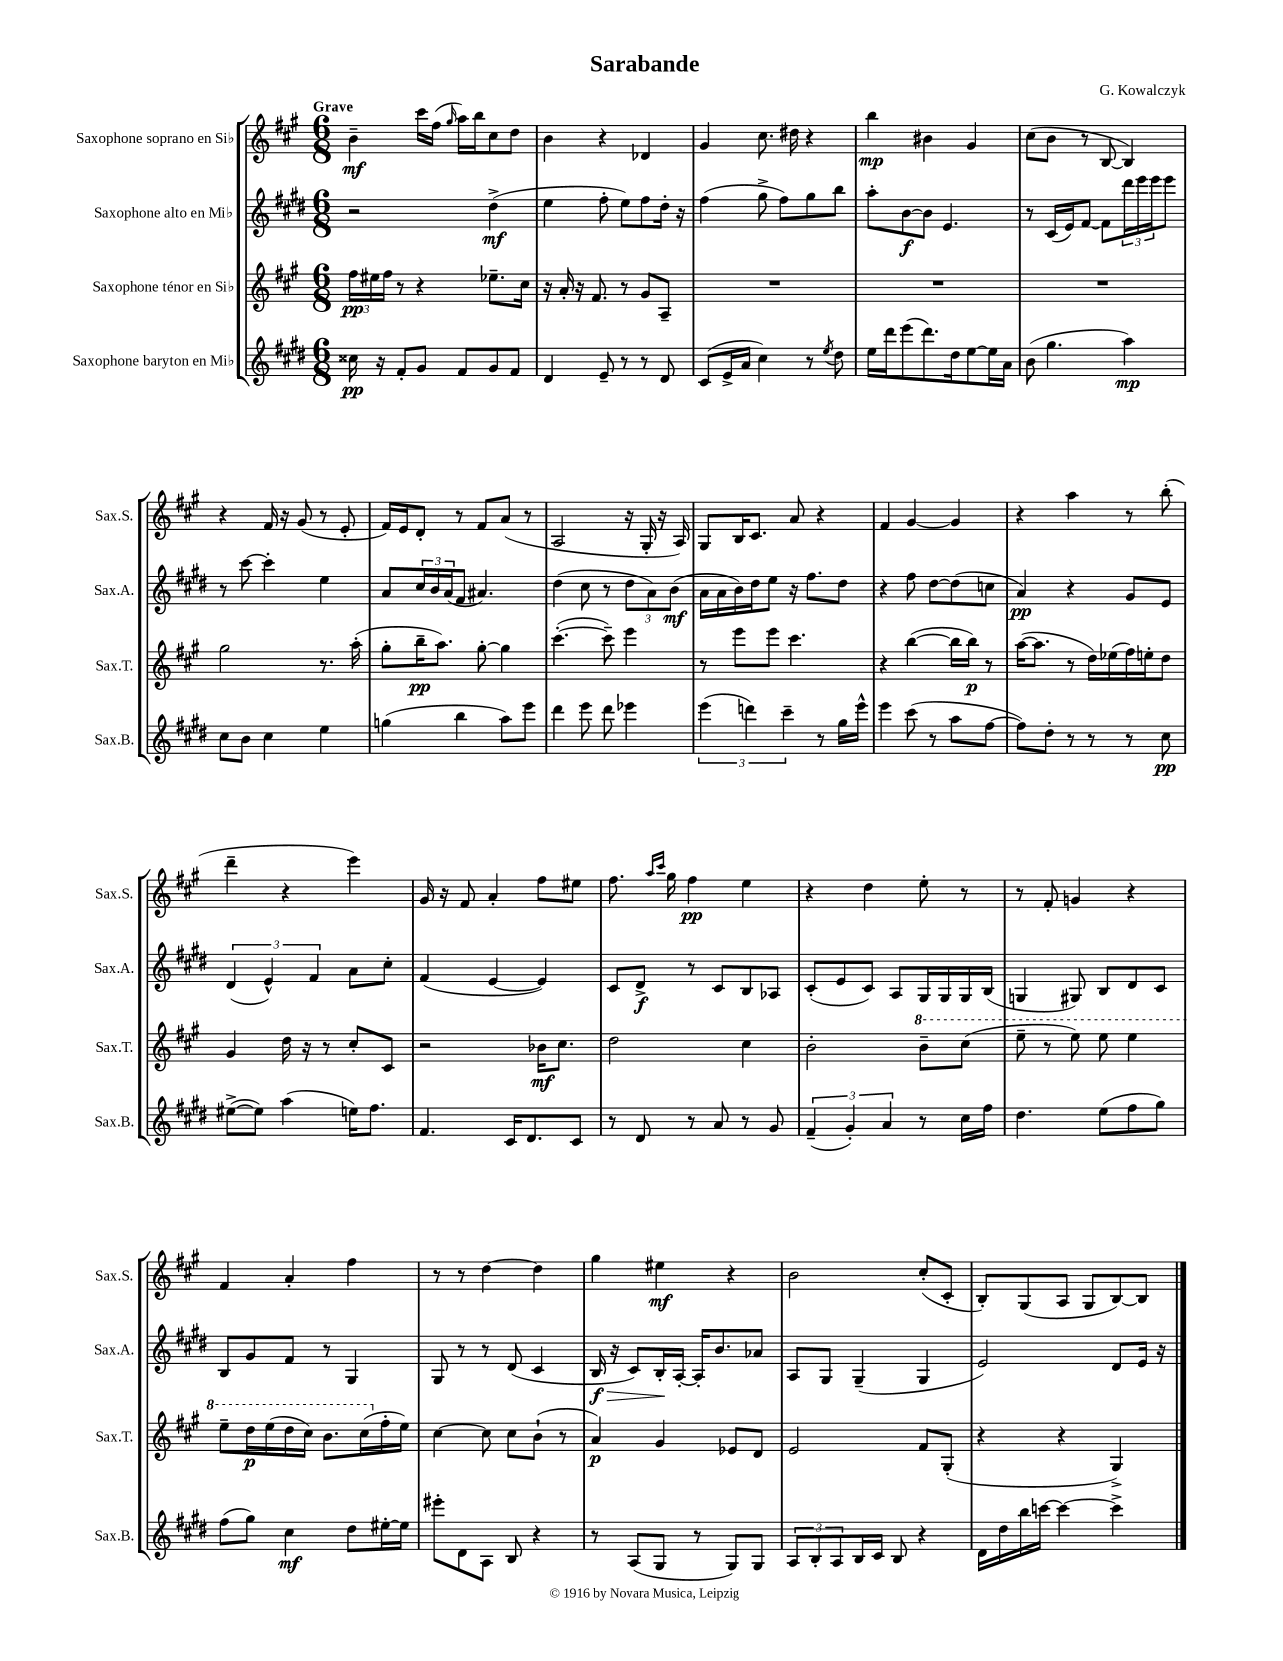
\header { title = "Sarabande" composer = "G. Kowalczyk" }
<<
\new StaffGroup <<
\new Staff = "s0" \with { instrumentName = "Saxophone soprano en Sib" shortInstrumentName = "Sax.S." } {
    \clef treble \key a \major \numericTimeSignature \time 6/8 \tempo "Grave"
    b'4--\mf cis'''16 fis''16( \grace { gis''16 } a''16) b''16 cis''8 d''8 |
    b'4 r4 des'4 |
    gis'4 cis''8. dis''16 r4 |
    b''4\mp bis'4 gis'4 |
    cis''8( b'8 r8 b8~ b4) |
    r4 fis'16 r16 gis'8( r8 e'8-. |
    fis'16) e'16 d'8-. r8 fis'8 a'8( r8 |
    a2 r16 gis16-. r16 a16) |
    gis8 b16 cis'8. a'8 r4 |
    fis'4 gis'4~ gis'4 |
    r4 a''4 r8 b''8-.( |
    d'''4-- r4 e'''4) |
    gis'16 r16 fis'8 a'4-. fis''8 eis''8 |
    fis''8. \grace { a''16 cis'''16 } gis''16 fis''4\pp e''4 |
    r4 d''4 e''8-. r8 |
    r8 fis'8-. g'4 r4 |
    fis'4 a'4-. fis''4 |
    r8 r8 d''4~ d''4 |
    gis''4 eis''4\mf r4 |
    b'2 cis''8-.( cis'8-. |
    b8-.) gis8( a8 gis8 b8~) b8 \bar "|." |
}
\new Staff = "s1" \with { instrumentName = "Saxophone alto en Mib" shortInstrumentName = "Sax.A." } {
    \clef treble \key e \major \numericTimeSignature \time 6/8
    r2 dis''4->\mf( |
    e''4 fis''8-. e''8) fis''8 dis''16-. r16 |
    fis''4( gis''8-> fis''8) gis''8 b''8 |
    a''8-. b'8~\f b'8 e'4. |
    r8 cis'16( e'16) fis'8~ fis'8 \tuplet 3/2 { dis'''16 e'''16 e'''16 } e'''8 |
    r8 cis'''8~ cis'''4-. e''4 |
    a'8 \tuplet 3/2 { cis''16 b'16 a'16( } fis'8 ais'4.) |
    dis''4( cis''8 r8 \tuplet 3/2 { dis''8 a'8) b'8\mf( } |
    a'16 a'16 b'16) dis''16 e''8 r16 fis''8. dis''8 |
    r4 fis''8 dis''8~ dis''8( c''8 |
    a'4\pp) r4 gis'8 e'8 |
    \tuplet 3/2 { dis'4( e'4-^) fis'4 } a'8 cis''8-. |
    fis'4( e'4~ e'4) |
    cis'8 dis'8->\f r8 cis'8 b8 aes8 |
    cis'8-.( e'8 cis'8) a8 gis16 gis16 gis16 b16( |
    g4 gis8) b8 dis'8 cis'8 |
    b8 gis'8 fis'8 r8 gis4 |
    gis8 r8 r8 dis'8( cis'4 |
    b16\f\> r16 cis'8) b16-.\! a16~-. a16-. b'8. aes'8 |
    a8 gis8 gis4--( gis4 |
    e'2) dis'8 e'16 r16 \bar "|." |
}
\new Staff = "s2" \with { instrumentName = "Saxophone ténor en Sib" shortInstrumentName = "Sax.T." } {
    \clef treble \key a \major \numericTimeSignature \time 6/8
    \tuplet 3/2 { fis''16\pp eis''16 fis''16 } r8 r4 ees''8.-- cis''16 |
    r16 a'16-. r16 fis'8. r8 gis'8 a8-- |
    R2. |
    R2. |
    R2. |
    gis''2 r8. a''16-.( |
    gis''8-. b''16--\pp a''8.) gis''8~-. gis''4 |
    cis'''4.~-.( cis'''8--) e'''4 |
    r8 e'''8 e'''8 cis'''4. |
    r4 b''4~( b''16 b''16\p) r8 |
    a''16~( a''8. r8 d''16) ees''16( fis''16) e''16-. d''8 |
    gis'4 d''16 r16 r8 cis''8-. cis'8 |
    r2 bes'16\mf cis''8. |
    d''2 cis''4 |
    b'2-. \ottava #1 b''8-- cis'''8( |
    e'''8-- r8 e'''8) e'''8 e'''4 |
    e'''8-- d'''16\p e'''16( d'''16 cis'''16) b''8. cis'''16( \ottava #0 fis''16-. e''16) |
    cis''4~ cis''8 cis''8 b'8-!( r8 |
    a'4\p) gis'4 ees'8 d'8 |
    e'2 fis'8 gis8-.( |
    r4 r4 gis4->) \bar "|." |
}
\new Staff = "s3" \with { instrumentName = "Saxophone baryton en Mib" shortInstrumentName = "Sax.B." } {
    \clef treble \key e \major \numericTimeSignature \time 6/8
    cisis''16\pp r16 fis'8-. gis'8 fis'8 gis'8 fis'8 |
    dis'4 e'8-- r8 r8 dis'8 |
    cis'8( e'16-> a'16 cis''4) r8 \acciaccatura { e''8 } dis''8 |
    e''16 dis'''16 e'''8( dis'''8.) dis''16 e''8~ e''16 a'16 |
    b'8( gis''4. a''4\mp) |
    cis''8 b'8 cis''4 e''4 |
    g''4( b''4 a''8) e'''8 |
    dis'''4 e'''8 dis'''8 ees'''4 |
    \tuplet 3/2 { e'''4( d'''4) cis'''4-- } r8 gis''16 e'''16-^ |
    e'''4 cis'''8( r8 a''8 fis''8~ |
    fis''8) dis''8-. r8 r8 r8 cis''8\pp |
    eis''8~->( eis''8) a''4( e''16) fis''8. |
    fis'4. cis'16 dis'8. cis'8 |
    r8 dis'8 r8 a'8 r8 gis'8 |
    \tuplet 3/2 { fis'4--( gis'4-.) a'4 } r8 cis''16 fis''16 |
    dis''4. e''8( fis''8 gis''8) |
    fis''8( gis''8) cis''4\mf dis''8 eis''16~-. eis''16 |
    eis'''8-. dis'8 a8 b8 r4 |
    r8 a8( gis8 r8 gis8) gis8 |
    \tuplet 3/2 { a8 b8-. a8 } b16 cis'16 b8 r4 |
    dis'16 dis''16 b''16 c'''16~ c'''4~ c'''4-> \bar "|." |
}
>>
>>
\layout { \context { \Score \remove "Bar_number_engraver" } }
